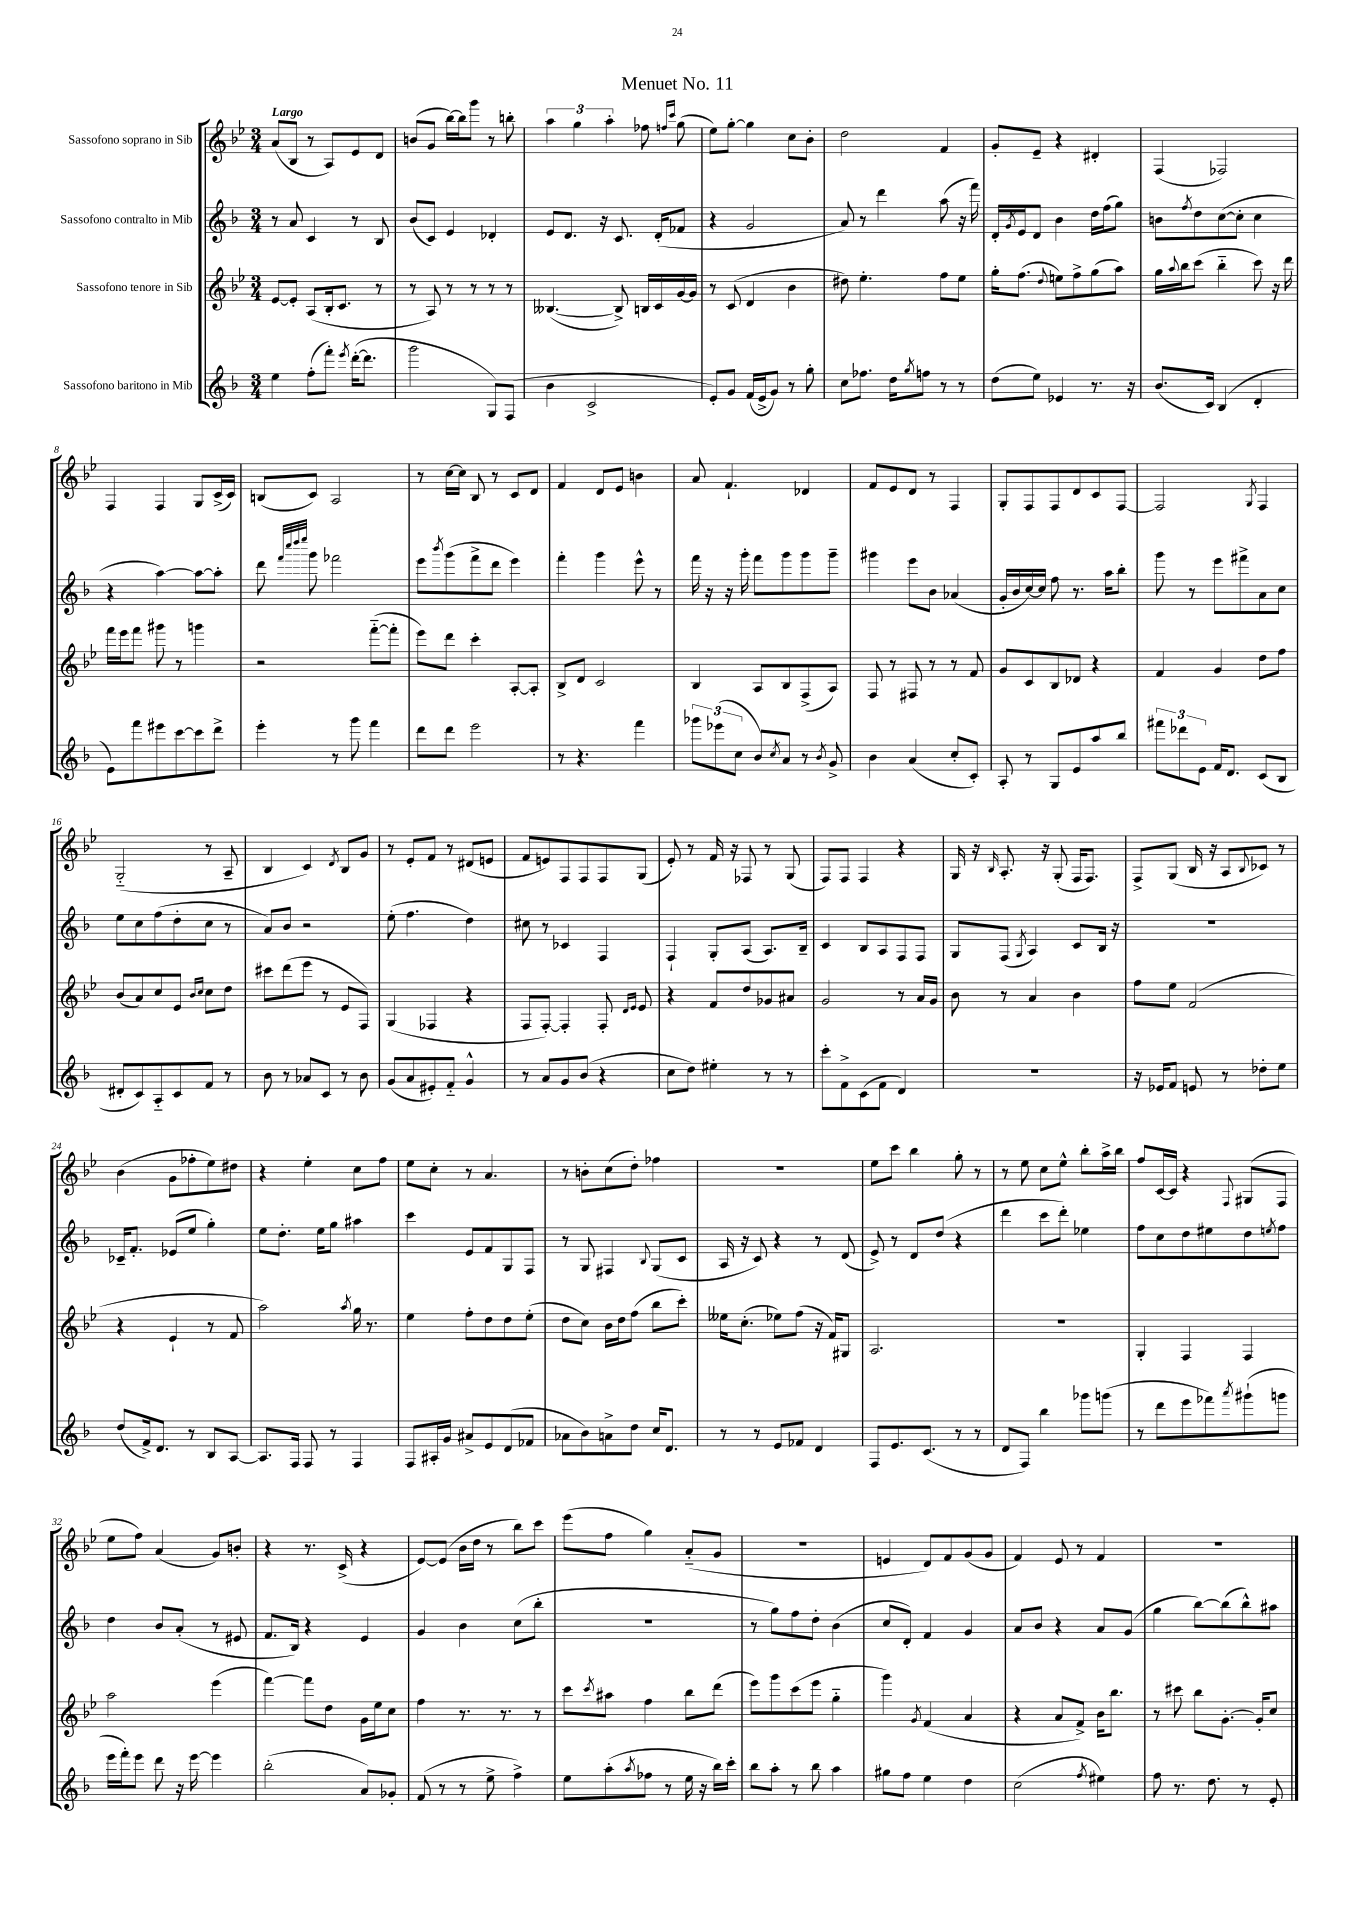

**kern	**kern	**kern	**kern
*staff4	*staff3	*staff2	*staff1
*clefG2	*clefG2	*clefG2	*clefG2
*k[b-]	*k[b-e-]	*k[b-]	*k[b-e-]
*M3/4	*M3/4	*M3/4	*M3/4
4ee	[8e-	8r	(8a
.	8e-']	8a	8B-
(8ff'	(8A	4c	8r
8fff')	16B-'	.	8A)
.	8.c	.	.
8qeee	.	.	.
([16ddd'	.	8r	8e-
8.ddd]	.	.	.
.	8r	8B-	8d
=	=	=	=
2ggg	8r	(8b-	(8b
.	8A)	8c)	8g
.	8r	4e	[16bb-)
.	.	.	16bb-]
.	8r	.	8ggg
8G)	8r	4d-'	8r
(8F	8r	.	8bb'
=	=	=	=
4b-	([4.B--	8e	6aa
.	.	8.d	.
.	.	.	6gg
2c^	.	.	.
.	.	16r	.
.	.	.	6aa'
.	8B--^])	8.c	.
.	16B	.	8ff-
.	16c	(16d'	.
.	.	.	16qqff
.	.	.	16qqccc
.	[16g	8f-	(8gg
.	16g]	.	.
=	=	=	=
8e')	8r	4r	8ee-)
8g	(8c	.	[8gg'
(16f	4d	2g	4gg]
16e^	.	.	.
8g)	.	.	.
8r	4b-	.	8cc
8gg'	.	.	8b-'
=	=	=	=
8cc	8dd#)	8a)	2dd
8.ff-	4.ee-'	8r	.
.	.	4ddd	.
16dd	.	.	.
8qgg	.	.	.
8ff	.	.	.
8r	8ff	(8aa	4f
8r	8ee-	16r	.
.	.	16fff)	.
=	=	=	=
(8dd	16gg'	16d'	8g'
.	.	8qg	.
.	(8.ff	16e	.
8ee)	.	8d	8e-~
.	8qqdd	.	.
4e-	8ee)	4b-	4r
.	8ff^	.	.
8.r	(8gg	16dd	4d#'
.	.	(16ff	.
.	8aa)	8gg)	.
16r	.	.	.
=	=	=	=
(8.b-	16gg	8b	(4F
.	8qqaa	.	.
.	16bb-	.	.
.	.	8qff	.
.	(8ccc	8dd	.
16c)	.	.	.
(4B-	4bb-'~	([8cc	2F-)
.	.	8cc']	.
4d'	8ccc)	4cc	.
.	16r	.	.
.	16ddd	.	.
=	=	=	=
8e)	16fff	4r	4F
.	16eee-	.	.
8fff	8fff	.	.
8eee#	8ggg#	[4aa)	4F
[8ccc	8r	.	.
8ccc]	4ggg	8aa_	8G
8ddd^	.	8aa']	(16c^
.	.	.	16c)
=	=	=	=
4eee'	2r	8ddd	(8B
.	.	32qqfff	.
.	.	32qqcccc	.
.	.	32qqdddd	.
.	.	32qqeeee	.
.	.	8ggg	8c)
8r	.	2fff-	2A
8ggg	.	.	.
4fff	([8fff'~	.	.
.	8fff']	.	.
=	=	=	=
8ddd	8eee-)	8eee	8r
.	.	8qbbb-	.
8ddd	8ddd	(8ggg	[16cc
.	.	.	16cc]
2eee	4ccc'	8fff^	8B-
.	.	8ddd	8r
.	[8A'	4eee)	8c
.	8A']	.	8d
=	=	=	=
8r	8B-^	4fff'	4f
4.r	8d	.	.
.	2c	4ggg	8d
.	.	.	8e-
4fff	.	8eee^^	4b
.	.	8r	.
=	=	=	=
12ggg-	4B-	16fff	8a
.	.	16r	.
(12eee-	.	.	.
.	.	16r	4.f`
12cc	.	.	.
.	.	16ggg'	.
8b-)	8A	8fff	.
8qcc	.	.	.
8a	8B-	8ggg	.
8r	(8F^	8ggg	4d-
8qb-	.	.	.
8g^	8A)	8ggg~	.
=	=	=	=
4b-	8F	4ggg#	8f
.	8r	.	8e-
(4a	8F#	8eee	8d
.	8r	8b-	8r
8cc'	8r	(4a-	4F
8c')	8f	.	.
=	=	=	=
8A'	8g	16g'	8G'
.	.	16b-	.
8r	8c	[16cc)	8F
.	.	16cc]	.
8G	8B-	8ff	8F
8e	8d-	8.r	8d
8aa	4r	.	8c
.	.	16aa	.
8bb-	.	8bb-'	[8F
=	=	=	=
12fff#	4f	8ggg	2F]
12ddd-	.	.	.
.	.	8r	.
12e	.	.	.
16f	4g	8eee	.
8.d	.	.	.
.	.	8fff#^	.
.	.	.	8qG
(8c	8dd	8a	4F
8B-	8ff	8cc	.
=	=	=	=
8d#'	(8b-	8ee	(2G'~
8c)	8a)	8cc	.
8A'~	8cc	(8ff	.
8c	8e-	8dd'	.
.	16qqb-	.	.
.	16qqcc	.	.
8f	8cc	8cc	8r
8r	8dd	8r	8A~
=	=	=	=
8b-	8ccc#	8a)	4B-
8r	(8ddd	8b-	.
8a-	8eee-	2r	4c)
8c	8r	.	.
.	.	.	8qd
8r	8e-	.	8B-
8b-	8F)	.	8g
=	=	=	=
(8g	(4G	(8ee'	8r
8a	.	4.ff	8e-'
8e#')	4F-	.	8f
8f'~	.	.	8r
4g^^	4r	4dd)	(8d#
.	.	.	8e
=	=	=	=
8r	8F	8cc#	8f
8a	[8F')	8r	8e)
8g	4F']	4c-	8F
(8b-	.	.	8F
4r	8F'	4F	8F
.	16qqd	.	.
.	16qqe-	.	.
.	8e-	.	(8G
=	=	=	=
8cc	4r	4F`	8e-')
8dd)	.	.	8r
4ee#'	8f	8G'	16f
.	.	.	16r
.	8dd	(8A	8F-
8r	8g-	8.A)	8r
8r	8a#	.	(8G
.	.	16B-~	.
=	=	=	=
8ccc'	2g	4c	8F)
8f^	.	.	8F
(8c	.	8B-	4F
8f	.	8A	.
4d)	8r	8F	4r
.	16a	8F	.
.	16g	.	.
=	=	=	=
2.r	8b-	8G	16G
.	.	.	16r
.	.	.	16qqB-
.	8r	(8F	8.A'
.	.	8qG	.
.	4a	4A)	.
.	.	.	16r
.	.	.	(8G'
.	4b-	8c	16F
.	.	.	8.F)
.	.	16B-	.
.	.	16r	.
=	=	=	=
16r	8ff	2.r	8F^
16e-	.	.	.
8f	8ee-	.	(8G
8e	(2f	.	16B-
.	.	.	16r
8r	.	.	8A
.	.	.	8qqB-
8dd-'	.	.	8c-)
8ee	.	.	8r
=	=	=	=
(8dd	4r	16c-~	(4b-
.	.	8.f'	.
16f^)	.	.	.
8.d	.	.	.
.	4e-`	(8e-	8g
8r	.	8ee	8ff-'
8B-	8r	4gg')	8ee-)
[8A	8f	.	8dd#
=	=	=	=
8.A]	2aa)	8ee	4r
.	.	8.dd'	.
16F	.	.	.
8F	.	.	4ee-'
.	.	16ee	.
8r	.	8gg	.
.	8qaa	.	.
4F	16gg	4aa#	8cc
.	8.r	.	.
.	.	.	8ff
=	=	=	=
8F	4ee-	4ccc	8ee-
16A#'	.	.	8cc'
16g	.	.	.
8a#^	8ff'	8e	8r
8e	8dd	8f	4.a
(8d	8dd	8G	.
8f-	(8ee-'	8F	.
=	=	=	=
8a-	8dd	8r	8r
8b-)	8cc)	8G	8b'
8a^	16b-	4F#	(8cc
.	16dd	.	.
8dd	(8ff	.	8dd')
.	.	8qqB-	.
16cc	8bb-	(8G	4ff-
8.d	.	.	.
.	8ccc')	8c	.
=	=	=	=
8r	16ee--	16A	2.r
.	(8.cc'	16r	.
8r	.	8c)	.
8e	8ee-)	4r	.
8f-	(8ff	.	.
4d	16r	8r	.
.	16f)	.	.
.	8G#	(8d	.
=	=	=	=
8F	2.A	8e^)	8ee-
8.e	.	8r	8ccc
.	.	8d	4bb-
(8.c	.	.	.
.	.	(8dd	.
8r	.	4r	8gg'
8r	.	.	8r
=	=	=	=
8d	2.r	4ddd	8r
8F)	.	.	8ee-
4bb-	.	8ccc	8cc
.	.	8ddd')	8ee-^^
8ggg-	.	4ee-	8bb-'
(8ggg	.	.	16aa^
.	.	.	16bb-
=	=	=	=
8r	4G'	8ff	8ff
8ddd	.	8cc	[16c
.	.	.	16c]
8eee	4F	8dd	4r
8fff-)	.	8ee#	.
8qaaa	.	.	8qqF
(8ggg#`	4F	8dd	(8G#
.	.	8qee	.
8ggg	.	8ff	8F
=	=	=	=
16eee	2aa	4dd	8ee-
16fff')	.	.	.
8eee	.	.	8ff)
8ddd	.	8b-	(4a
16r	.	(8a'	.
[16eee	.	.	.
4eee]	(4eee-	8r	8g)
.	.	8e#	8b'
=	=	=	=
(2bb-'	[4fff)	8.f	4r
.	.	16B-)	.
.	8fff]	4r	8.r
.	8dd	.	.
.	.	.	(16c^
8a)	16g	4e	4r
.	16ee-	.	.
8g-'	8cc	.	.
=	=	=	=
(8f	4ff	4g	[8e-)
8r	.	.	(8e-]
8r	8.r	4b-	16b-
.	.	.	16dd
8ee^	.	.	8r
.	8.r	.	.
4ff^)	.	(8cc	8bb-)
.	8r	8bb-'	8ccc
=	=	=	=
8ee	8ccc	2.r	(8eee-
.	8qccc	.	.
(8aa'	8aa#	.	8ff
8qaa	.	.	.
8ff-	4ff	.	4gg)
8r	.	.	.
16ee	8bb-	.	(8a'~
16r	.	.	.
16bb-)	(8ddd	.	8g
16ccc'	.	.	.
=	=	=	=
8bb-	8eee-)	8r	2.r
8aa'	8ggg	8gg)	.
8r	(8ccc	8ff	.
8bb-	8eee-	8dd'	.
4aa	4gg'~	(4b-	.
=	=	=	=
8gg#	4ggg)	8cc	4e
8ff	.	8d')	.
.	8qg	.	.
4ee	(4f	4f	8d)
.	.	.	8f
4dd	4a	4g	(8g
.	.	.	8g
=	=	=	=
(2cc	4r	8a	4f)
.	.	8b-	.
.	8a	4r	8e-
.	8f^)	.	8r
8qff	.	.	.
4ee#)	16b-	8a	4f
.	8.bb-	.	.
.	.	(8g	.
=	=	=	=
8ff	8r	4gg	2.r
8.r	8ccc#	.	.
.	8bb-	[8bb-)	.
8.dd	.	.	.
.	[8.g'	(8bb-]	.
8r	.	8bb-^^)	.
.	16g']	.	.
8e'	8cc	8aa#	.
==	==	==	==
*-	*-	*-	*-
